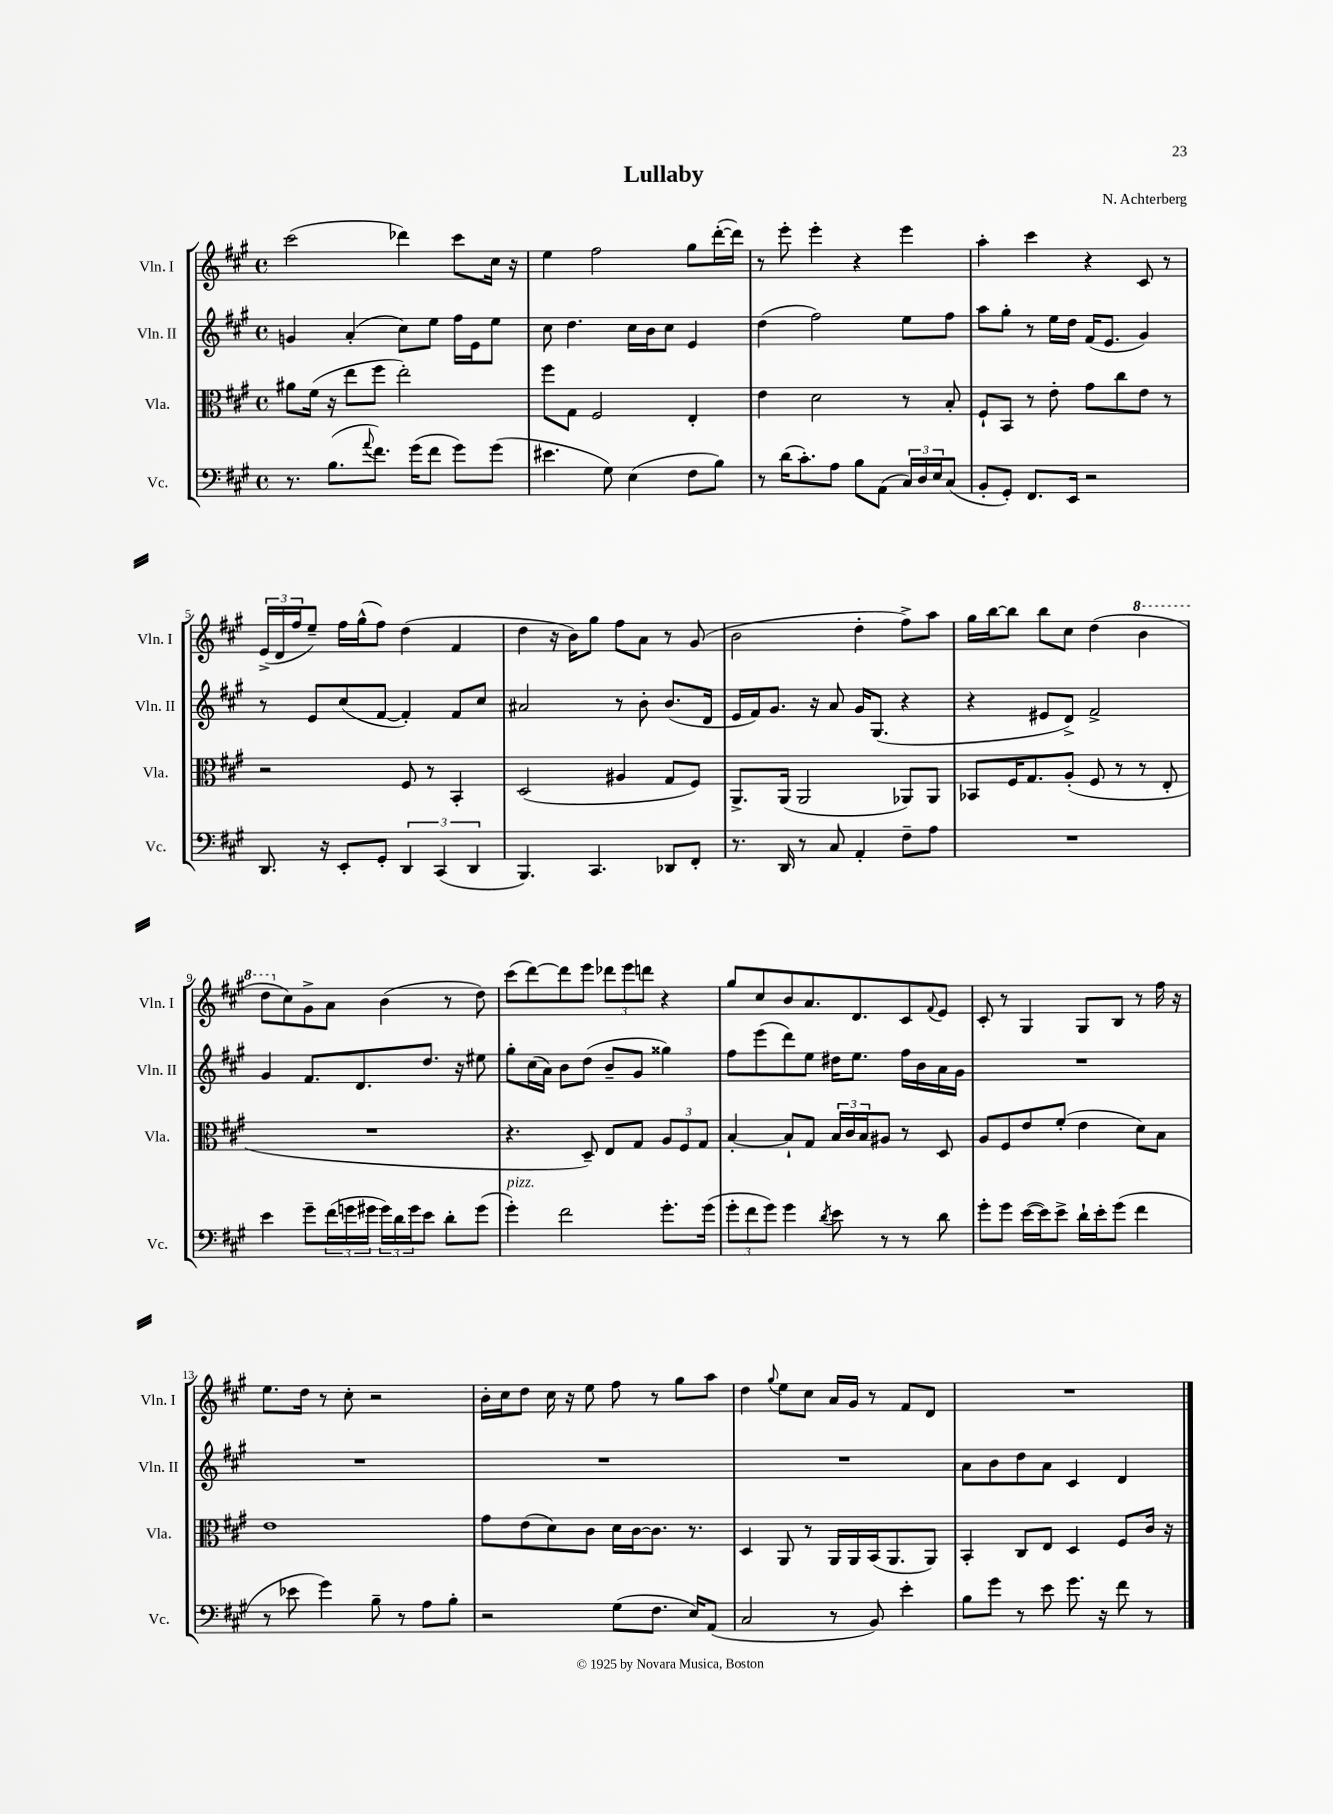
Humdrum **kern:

**kern	**kern	**kern	**kern
*part4	*part3	*part2	*part1
*staff4	*staff3	*staff2	*staff1
*I"Vc.	*I"Vla.	*I"Vln. II	*I"Vln. I
*I'Vc.	*I'Vla.	*I'Vln. II	*I'Vln. I
*clefF4	*clefC3	*clefG2	*clefG2
*k[f#c#g#]	*k[f#c#g#]	*k[f#c#g#]	*k[f#c#g#]
*M4/4	*M4/4	*M4/4	*M4/4
*met(c)	*met(c)	*met(c)	*met(c)
=1	=1	=1	=1
8.r	8a#X\L	4gn/	(2ccc#\
.	(16f#\Jk	.	.
(8.B\L	16r	.	.
.	8ee\L	(4a'/	.
8qqa/	.	.	.
8.f#\J)	8ff#\J	.	.
.	2ee'\)	8cc#\L)	4ddd-X\)
(16g#\KL	.	.	.
8f#\J	.	8ee\J	.
8g#\L)	.	16ff#\LL	8ccc#\L
.	.	16e\J	.
(8g#\J	.	8ee\J	16cc#\Jk
.	.	.	16r
=2	=2	=2	=2
4.e#X\	8ff#\L	8cc#\	4ee\
.	8G#\J	4.dd\	.
.	2F#/	.	2ff#\
8G#\)	.	.	.
(4E\	.	16cc#\LL	.
.	.	16b\J	.
.	.	8cc#\J	.
8F#\L	4E'/	4e/	8gg#\L
8B\J)	.	.	([16ddd'\L
.	.	.	16ddd\JJ])
=3	=3	=3	=3
8r	4e\	(4dd\	8r
(16d\KL	.	.	8eee'\
8.c#'\)	.	.	.
.	2d\	2ff#\)	4eee'\
8A\J	.	.	.
8B\L	.	.	4r
(8AA\J	.	.	.
24C#/LL)	8r	8ee\L	4eee\
24D/	.	.	.
24E/J	.	.	.
(8C#/J	8B'/	8ff#\J	.
=4	=4	=4	=4
8BB'/L	8F#`/L	8aa\L	4aa'\
8GG#'/J)	8BB/J	8gg#'\J	.
8.FF#/L	8r	8r	4ccc#\
.	8e'\	16ee\LL	.
16EE/Jk	.	16dd\JJ	.
2r	8g#\L	(16f#/KL	4r
.	.	8.e/J	.
.	8cc#\	.	.
.	8e\J	4g#/)	8c#/
.	8r	.	8r
!!LO:LB:g=z
=5	=5	=5	=5
8.DD/	2r	8r	(24e^/LL
.	.	.	24d/
.	.	.	24ff#/J
.	.	8e/L	8ee~/J)
16r	.	.	.
8EE'/L	.	(8cc#/	16ff#\LL
.	.	.	(16gg#^^\J
8GG#'/J	.	[8f#/J	8ff#\J)
6DD/	8F#/	4f#'/])	(4dd\
.	8r	.	.
(6CC#/	.	.	.
.	4BB'/	8f#/L	4f#/
6DD/	.	.	.
.	.	8cc#/J	.
=6	=6	=6	=6
4.BBB/)	(2D/	2a#X/	4dd\
.	.	.	16r
.	.	.	16b\KL)
4.CC#/	.	.	8gg#\J
.	4A#X/	8r	8ff#\L
.	.	8b'\	8a\J
8DD-X/L	8G#/L	(8.b/L	8r
8FF#'/J	8F#/J)	.	(8g#/
.	.	16d/Jk	.
=7	=7	=7	=7
8.r	8.AA^/L	16e/LL	2b\
.	.	16f#/J)	.
.	.	8.g#/J	.
16DD/	(16AA/Jk	.	.
8r	2AA/	.	.
.	.	16r	.
8C#/	.	8a/	.
4AA'/	.	16g#/KL	4dd'\
.	.	(8.G#/J	.
8F#~\L	8AA-X/L)	4r	8ff#^\L)
8A\J	8AA-/J	.	8aa\J
=8	=8	=8	=8
1r	8BB-X/L	4r	16gg#\LL
.	.	.	[16bb\J
.	16F#/K	.	8bb\J]
.	8.G#/	.	.
.	.	8e#X/L	8bb\L
.	(8A'/J	8d^/J)	8cc#\J
.	8F#/	2f#^/	(4dd\
.	8r	.	.
*	*	*	*8va
.	8r	.	4bb\
.	8E'/	.	.
!!LO:LB:g=z
=9	=9	=9	=9
4e\	1r	4g#/	8ddd\L
*	*	*	*X8va
.	.	.	8cc#\)
8g#~\L	.	8.f#/L	8g#^\
(24f#\L	.	.	8a\J
24gn\	.	.	.
.	.	8.d/	.
24g#X\JJ	.	.	.
24g#\LL)	.	.	(4b\
24d\	.	.	.
24g#\J	.	.	.
8e\J	.	8.dd/J	.
8d'\L	.	.	8r
.	.	16r	.
(8g#\J	.	8ee#X\	8dd\)
=10	=10	=10	=10
!LO:TX:a:i:t=pizz.	!	!	!
4g#'\)	4.r	8gg#'\L	(8ccc#\L
.	.	(16cc#\L	[8ddd\)
.	.	16a\JJ)	.
2f#\	.	8b\L	8ddd\]
.	8D~/)	(8dd\J	8eee\J
.	8E/L	8b~/L	12ddd-X\L
.	.	.	12eee\
.	8G#/J	8g#/J	.
.	.	.	12dddn\J
8.g#'\L	12A/L	4gg##X\)	4r
.	12F#/	.	.
.	12G#/J	.	.
(16g#\Jk	.	.	.
=11	=11	=11	=11
12g#'\L	[4B'/	8ff#\L	8gg#/L
12f#\	.	.	.
.	.	(8eee\	8cc#/
12g#\J)	.	.	.
4g#\	8B`/L]	8ddd\)	8b/
.	8G#/J	8ee\J	8.a/
8qd/	.	.	.
8e\	24B/LL	16dd#X\KL	.
.	24c#/	.	.
.	.	8.ee\J	8.d/
.	24B/J	.	.
8r	8A#X/J	.	.
8r	8r	16ff#\LL	8c#/
.	.	16b\	.
.	.	.	8qqf#/
8d\	8D/	16a\	8e/J
.	.	16g#\JJ	.
=12	=12	=12	=12
8g#'\L	8A/L	1r	8c#'/
8g#\J	8F#/	.	8r
([16e\LL	8e/	.	4G#/
16e\J])	.	.	.
8e^\J	(8f#'/J	.	.
16d`\LL	4e\	.	8G#/L
16e'\J	.	.	.
(8g#\J	.	.	8B/J
4f#\	8d\L)	.	8r
.	8B\J	.	16ff#\
.	.	.	16r
!!LO:LB:g=z
=13	=13	=13	=13
8r	1e	1r	8.ee\L
8e-X\	.	.	.
.	.	.	16dd\Jk
4g#\)	.	.	8r
.	.	.	8cc#'\
8B~\	.	.	2r
8r	.	.	.
8A\L	.	.	.
8B'\J	.	.	.
=14	=14	=14	=14
2r	8g#\L	1r	16b'\LL
.	.	.	16cc#\J
.	(8e\	.	8dd\J
.	8d\)	.	16cc#\
.	.	.	16r
.	8c#\J	.	8ee\
(8G#\L	16d\LL	.	8ff#\
.	[16c#\J	.	.
8.F#\J	8.c#\J]	.	8r
.	.	.	8gg#\L
16E/KL)	8.r	.	.
(8AA/J	.	.	8aa\J
=15	=15	=15	=15
2C#/	4D/	1r	4dd\
.	.	.	8qqgg#/
.	8AA/	.	8ee\L
.	8r	.	8cc#\J
8r	16AA/LL	.	16a/LL
.	16AA/	.	16g#/JJ
8BB/)	(16BB/J	.	8r
.	8.AA/	.	.
4e'\	.	.	8f#/L
.	8AA/J)	.	8d/J
=16	=16	=16	=16
8B\L	4BB'/	8a\L	1r
8g#\J	.	8b\	.
8r	8C#/L	8dd\	.
8e\	8E/J	8a\J	.
8.g#\	4D/	4c#/	.
16r	.	.	.
8f#\	8F#/L	4d/	.
8r	16c#/Jk	.	.
.	16r	.	.
==	==	==	==
*-	*-	*-	*-
